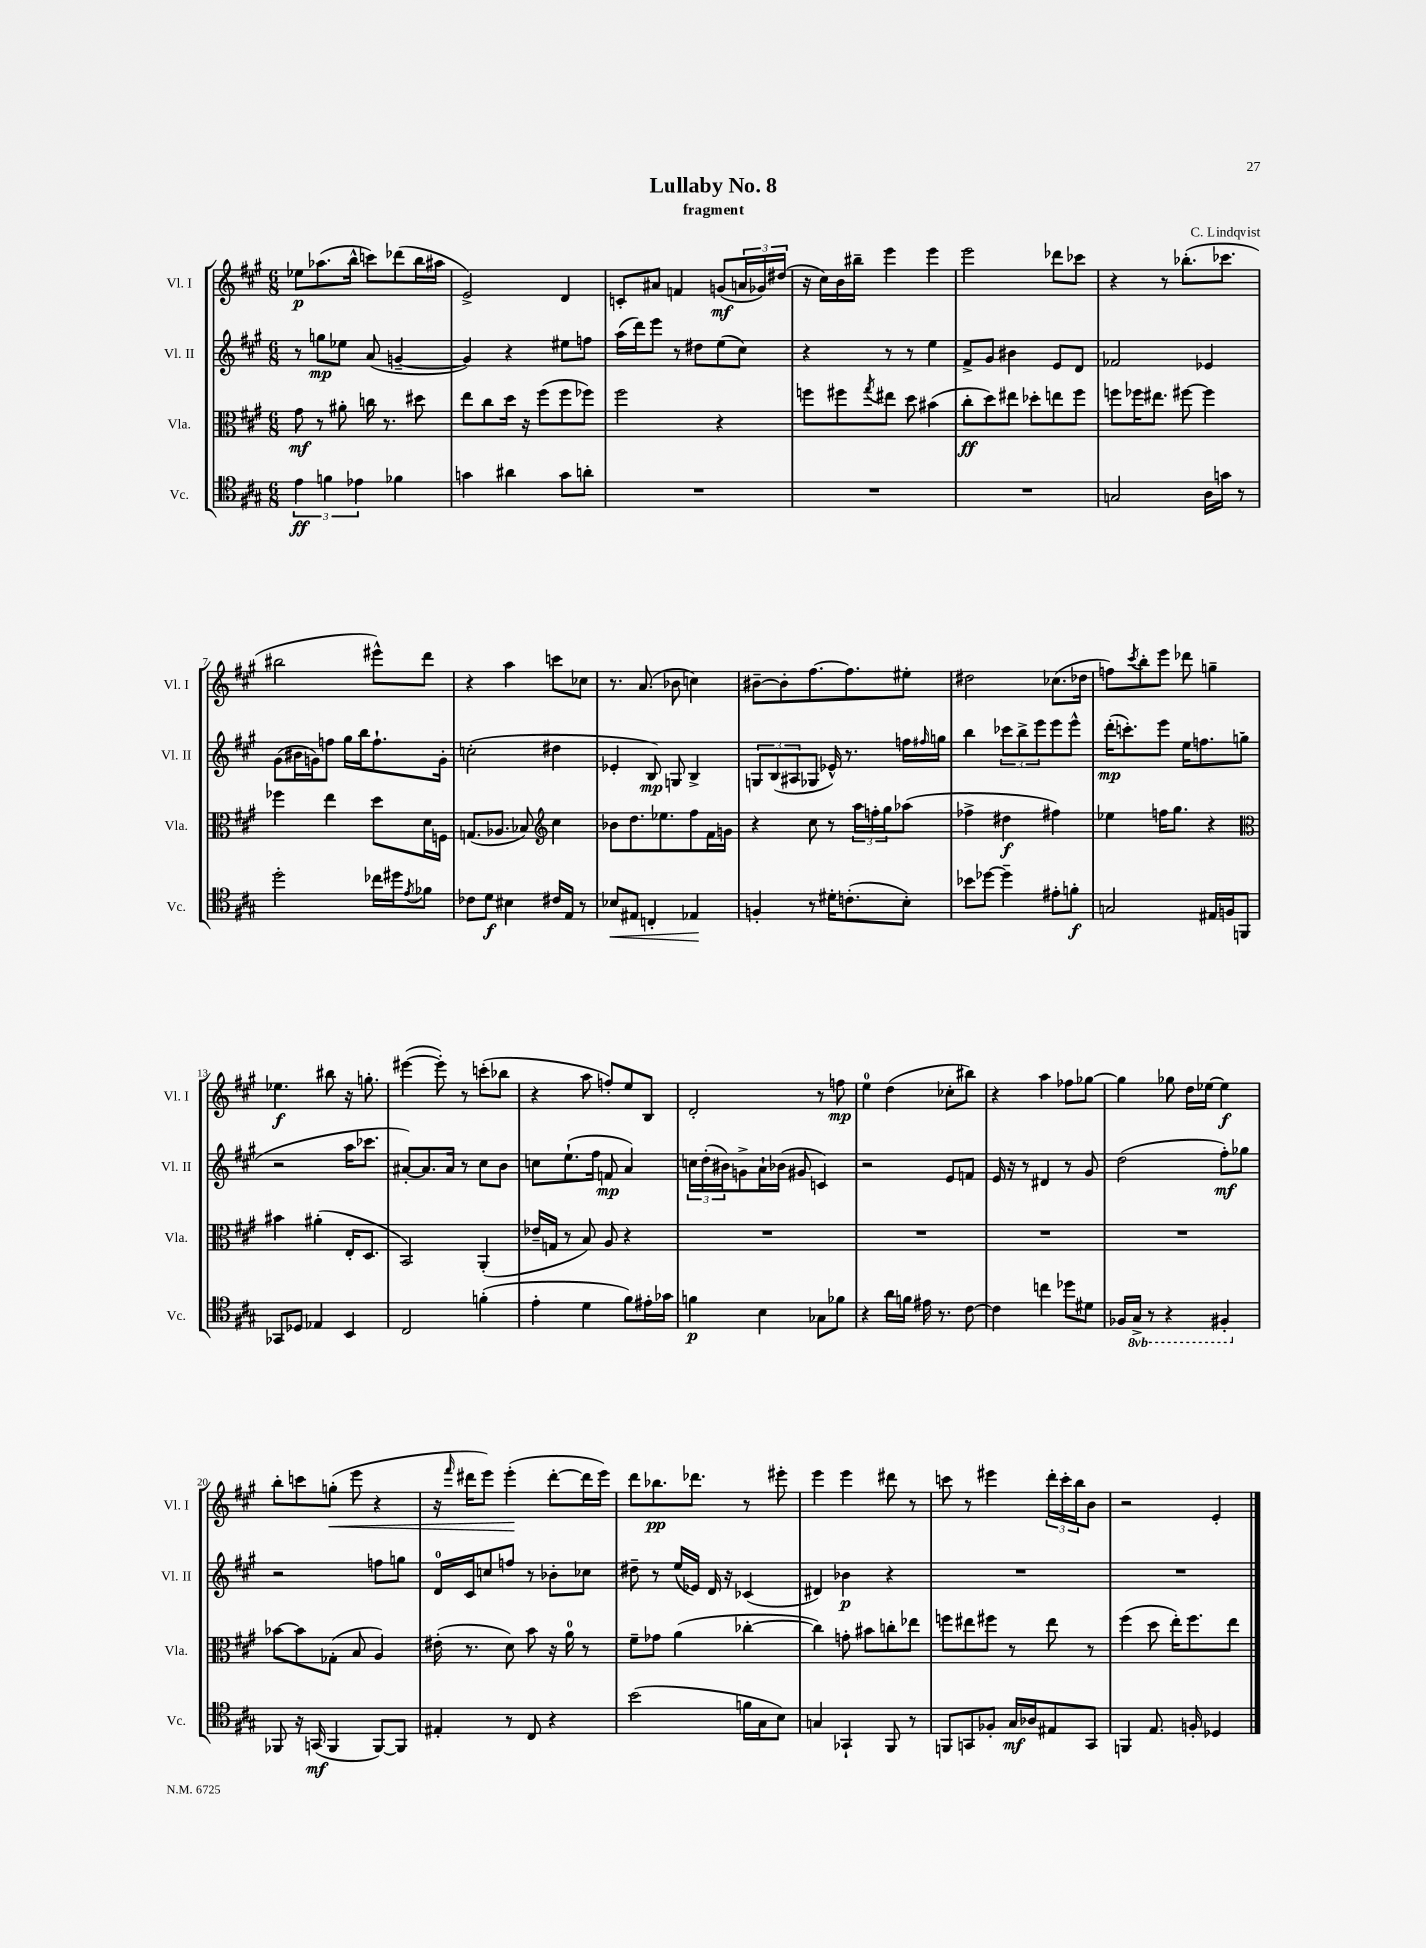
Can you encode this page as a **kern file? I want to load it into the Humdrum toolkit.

**kern	**dynam	**kern	**dynam	**kern	**dynam	**kern	**dynam
*part4	*part4	*part3	*part3	*part2	*part2	*part1	*part1
*staff4	*staff4	*staff3	*staff3	*staff2	*staff2	*staff1	*staff1
*I"Vc.	*	*I"Vla.	*	*I"Vl. II	*	*I"Vl. I	*
*I'Vc.	*	*I'Vla.	*	*I'Vl. II	*	*I'Vl. I	*
*clefC4	*	*clefC3	*	*clefG2	*	*clefG2	*
*k[f#c#g#]	*	*k[f#c#g#]	*	*k[f#c#g#]	*	*k[f#c#g#]	*
*M6/8	*	*M6/8	*	*M6/8	*	*M6/8	*
=1	=1	=1	=1	=1	=1	=1	=1
6e\	ff	8g#\	mf	8r	.	8ee-X\L	p
.	.	8r	.	8ggn\L	mp	(8.aa-X\	.
6fn\	.	.	.	.	.	.	.
.	.	8a#X'\	.	8ee-X\J	.	.	.
.	.	.	.	.	.	16bb^^\Jk	.
6e-X\	.	.	.	.	.	.	.
.	.	16ccn\	.	(8a/	.	8cccn\L)	.
.	.	8.r	.	.	.	.	.
4f-X\	.	.	.	[4gn~/	.	(8ddd-X\	.
.	.	8dd#X\	.	.	.	16bb\L	.
.	.	.	.	.	.	16aa#X\JJ	.
=2	=2	=2	=2	=2	=2	=2	=2
4gn\	.	8ee\L	.	4g/])	.	2e^/)	.
.	.	8cc#\	.	.	.	.	.
4a#X\	.	16dd\Jk	.	4r	.	.	.
.	.	16r	.	.	.	.	.
.	.	(8ff#\L	.	.	.	.	.
8g\L	.	8ff#\	.	8ee#X\L	.	4d/	.
8an'\J	.	8ff-X\J)	.	8ffn\J	.	.	.
=3	=3	=3	=3	=3	=3	=3	=3
2.r	.	2ff#\	.	(16aa\LL	.	8cn'/L	.
.	.	.	.	16ddd\J)	.	.	.
.	.	.	.	8eee\J	.	8a#X/J	.
.	.	.	.	8r	.	4fn/	.
.	.	.	.	8dd#X\L	.	.	.
.	.	4r	.	(8ee\	.	(8gn/L	mf
.	.	.	.	8cc#\J)	.	24an/L	.
.	.	.	.	.	.	24g-X/)	.
.	.	.	.	.	.	(24dd#X/JJ	.
=4	=4	=4	=4	=4	=4	=4	=4
2.r	.	8ffn\L	.	4r	.	16r	.
.	.	.	.	.	.	16cc#\LL)	.
.	.	8ff#X\	.	.	.	16b\	.
.	.	.	.	.	.	16bb#X~\JJ	.
.	.	8qgg#/	.	.	.	.	.
.	.	8ee#X\J	.	8r	.	4eee\	.
.	.	8dd\	.	8r	.	.	.
.	.	(4b#X\	.	4ee\	.	4eee\	.
=5	=5	=5	=5	=5	=5	=5	=5
2.r	.	8cc#'\L	ff	8f#^/L	.	2eee\	.
.	.	8dd\)	.	8g#/J	.	.	.
.	.	8ee#X\J	.	4b#X\	.	.	.
.	.	8dd-X'\L	.	.	.	.	.
.	.	8een\	.	8e/L	.	8ddd-X\L	.
.	.	8ff#\J	.	8d/J	.	8ccc-X\J	.
=6	=6	=6	=6	=6	=6	=6	=6
2Gn/	.	8ffn\L	.	2f-X/	.	4r	.
.	.	16ff-X\K	.	.	.	.	.
.	.	8.ee#X\J	.	.	.	.	.
.	.	.	.	.	.	8r	.
.	.	[8ff#X\	.	.	.	(8.bb-X'\L	.
16A\LL	.	4ff#\]	.	4e-X/	.	.	.
16gn\JJ	.	.	.	.	.	8.ccc-X\J	.
8r	.	.	.	.	.	.	.
!!LO:LB:g=z
=7	=7	=7	=7	=7	=7	=7	=7
2dd'\	.	4ff-X\	.	(8g#\L	.	2bb#X\	.
.	.	.	.	16b#X\L	.	.	.
.	.	.	.	16gn\J)	.	.	.
.	.	4ee\	.	8ffn\J	.	.	.
.	.	.	.	16gg#\LL	.	.	.
.	.	.	.	16bb\J	.	.	.
16cc-X\LL	.	8dd\L	.	8.ff`\	.	8eee#X^^\L)	.
16dd#X\J	.	.	.	.	.	.	.
8qe/	.	.	.	.	.	.	.
8f-X\J	.	16d\L	.	.	.	8ddd\J	.
.	.	16Fn\JJ	.	16g'\Jk	.	.	.
=8	=8	=8	=8	=8	=8	=8	=8
8c-X\L	.	(8.Gn/L	.	(2ccn'\	.	4r	.
8d\J	f	.	.	.	.	.	.
.	.	8.A-X/J	.	.	.	.	.
4B#X\	.	.	.	.	.	4aa\	.
.	.	8B-X/)	.	.	.	.	.
*	*	*clefG2	*	*	*	*	*
16c#X/LL	.	4cc#\	.	4dd#X\	.	8cccn\L	.
16E/JJ	.	.	.	.	.	.	.
8r	.	.	.	.	.	8cc-X\J	.
=9	=9	=9	=9	=9	=9	=9	=9
!	!LO:HP:b	!	!	!	!	!	!
8B-X/L	<	8b-X\L	.	4e-X'/	.	8.r	.
8E#X/J	.	8.dd\	.	.	.	.	.
.	.	.	.	.	.	(8.a/	.
4Cn'/	.	.	.	8B/)	mp	.	.
.	.	8.ee-X\	.	.	.	.	.
.	.	.	.	8Gn/	.	8b-X\	.
4E-X/	.	8ff#\	.	4B^/	.	4ccn\)	.
.	.	16f#\L	.	.	.	.	.
.	.	16gn\JJ	.	.	.	.	.
.	[	.	.	.	.	.	.
=10	=10	=10	=10	=10	=10	=10	=10
4Fn'/	.	4r	.	12Gn/L	.	[8b#X~\L	.
.	.	.	.	(12B/	.	.	.
.	.	.	.	.	.	8b#'\]	.
.	.	.	.	12A#X/	.	.	.
8r	.	8cc#\	.	8G-X/J	.	[8.ff#\	.
16d#X'\KL	.	8r	.	16e-X^^/)	.	.	.
(8.cn'\	.	.	.	8.r	.	8.ff#\]	.
.	.	24aa\LL	.	.	.	.	.
.	.	24ffn'\	.	.	.	.	.
.	.	24gg#\J	.	.	.	.	.
8B'\J)	.	(8aa-X\J	.	16ffn\LL	.	8ee#X'\J	.
.	.	.	.	16qqff#X/	.	.	.
.	.	.	.	16ggn\JJ	.	.	.
=11	=11	=11	=11	=11	=11	=11	=11
8b-X\L	.	4ff-X^\	.	4bb\	.	2dd#X\	.
[8dd-X\J	.	.	.	.	.	.	.
4dd-~\]	.	4dd#X\	f	12ccc-X\L	.	.	.
.	.	.	.	12bb^\	.	.	.
.	.	.	.	12eee\	.	.	.
8e#X'\L	.	4ff#X\)	.	8eee\	.	(8.cc-X\L	.
8fn'\J	f	.	.	8eee^^\J	.	.	.
.	.	.	.	.	.	16dd-X\Jk	.
=12	=12	=12	=12	=12	=12	=12	=12
2Gn/	.	4ee-X\	.	(16ddd'\KL	mp	8ffn\L)	.
.	.	.	.	8.cccn'\)	.	.	.
.	.	.	.	.	.	8qccc#/	.
.	.	.	.	.	.	8bb'\	.
.	.	16ffn\KL	.	8eee\J	.	8eee\J	.
.	.	8.gg#\J	.	.	.	.	.
.	.	.	.	16ee\KL	.	8ddd-X\	.
.	.	.	.	8.ffn\	.	.	.
16E#X/LL	.	4r	.	.	.	4ggn~\	.
16Fn/J	.	.	.	.	.	.	.
8FFn/J	.	.	.	(8ggn\J	.	.	.
!!LO:LB:g=z
=13	=13	=13	=13	=13	=13	=13	=13
*	*	*clefC3	*	*	*	*	*
8GG-X/L	.	4b#X\	.	2r	.	4.ee-X\	f
8D-X/J	.	.	.	.	.	.	.
4E-X/	.	(4a#X'\	.	.	.	.	.
.	.	.	.	.	.	8bb#X\	.
4BB/	.	16E'/KL	.	16aa\KL	.	16r	.
.	.	8.D/J	.	8.ccc-X\J	.	8.ggn'\	.
=14	=14	=14	=14	=14	=14	=14	=14
2C#/	.	2BB/)	.	[8a#X'/L)	.	([4eee#X\	.
.	.	.	.	8.a#/]	.	.	.
.	.	.	.	.	.	8eee#'\])	.
.	.	.	.	16a#/Jk	.	.	.
.	.	.	.	8r	.	8r	.
(4fn'\	.	(4AA'/	.	8cc#\L	.	(8cccn'\L	.
.	.	.	.	8b\J	.	8bb-X\J	.
=15	=15	=15	=15	=15	=15	=15	=15
4e'\	.	16e-X~/LL	.	8ccn\L	.	4r	.
.	.	16Gn/JJ	.	.	.	.	.
.	.	8r	.	(8.ee`\	.	.	.
4d\	.	8B/)	.	.	.	8aa\	.
.	.	.	.	16ff#\Jk	.	.	.
.	.	8A/	.	8fn/	mp	8ffn'/L)	.
8f#\L)	.	4r	.	4a/)	.	8ee/	.
16e#X'\L	.	.	.	.	.	8B/J	.
16g-X\JJ	.	.	.	.	.	.	.
=16	=16	=16	=16	=16	=16	=16	=16
4fn\	p	2.r	.	24ccn\LL	.	2d'/	.
.	.	.	.	(24dd'\	.	.	.
.	.	.	.	24b#X\J)	.	.	.
.	.	.	.	8gn^\	.	.	.
4B\	.	.	.	16a`\L	.	.	.
.	.	.	.	(16b-X\JJ	.	.	.
.	.	.	.	8g#X/	.	.	.
8G-X\L	.	.	.	4cn/)	.	8r	.
8f-X\J	.	.	.	.	.	8ffn\	mp
=17	=17	=17	=17	=17	=17	=17	=17
4r	.	2.r	.	2r	.	4ee\	.
16a\LL	.	.	.	.	.	(4dd\	.
16fn\JJ	.	.	.	.	.	.	.
16e#X\	.	.	.	.	.	.	.
8.r	.	.	.	.	.	.	.
.	.	.	.	8e/L	.	8cc-X'\L	.
[8c#\	.	.	.	8fn/J	.	8bb#X\J)	.
=18	=18	=18	=18	=18	=18	=18	=18
4c#\]	.	2.r	.	16e/	.	4r	.
.	.	.	.	16r	.	.	.
.	.	.	.	8r	.	.	.
4ccn\	.	.	.	4d#X/	.	4aa\	.
8dd-X\L	.	.	.	8r	.	8ff-X\L	.
8d#X\J	.	.	.	8g#/	.	[8gg-X\J	.
=19	=19	=19	=19	=19	=19	=19	=19
16F-X/LL	.	2.r	.	(2dd\	.	4gg-\]	.
*8ba	*	*	*	*	*	*	*
16GG#^/JJ	.	.	.	.	.	.	.
8r	.	.	.	.	.	.	.
4r	.	.	.	.	.	8gg-X\	.
.	.	.	.	.	.	16dd\LL	.
.	.	.	.	.	.	[16ee-X\JJ	.
4FF#X'/	.	.	.	8ff#'\L)	mf	4ee-\]	f
.	.	.	.	8gg-X\J	.	.	.
!!LO:LB:g=z
=20	=20	=20	=20	=20	=20	=20	=20
*X8ba	*	*	*	*	*	*	*
8FF-X/	.	[8b-X\L	.	2r	.	8bb'\L	.
16r	.	8b-\]	.	.	.	8cccn\	.
(16GGn/	mf	.	.	.	.	.	.
!	!	!	!	!	!	!	!LO:HP:b
4FF-/	.	(8G-X'\J	.	.	.	(8ggn'\J	<
.	.	8B/	.	.	.	8eee\	.
[8FF-/L)	.	4A/)	.	8ffn\L	.	4r	.
8FF-/J]	.	.	.	8ggn\J	.	.	.
=21	=21	=21	=21	=21	=21	=21	=21
4E#X'/	.	(16e#X'\	.	16d/LL	.	16r	.
.	.	.	.	.	.	16qqfff#/	.
.	.	8.r	.	16c#/J	.	16ddd#X\KL	.
.	.	.	.	8ccn/	.	8eee\J)	.
8r	.	8d\)	.	8ffn/J	.	(4eee'\	.
8C#/	.	8b\	.	8r	.	.	.
4r	.	16r	.	8b-X'\L	.	[8ddd#'\L	[
.	.	16a\	.	.	.	.	.
.	.	8r	.	8cc-X\J	.	16ddd#\L]	.
.	.	.	.	.	.	16eee\JJ)	.
=22	=22	=22	=22	=22	=22	=22	=22
(2b\	.	8f#~\L	.	8dd#X~\	.	8ddd\L	.
.	.	8g-X\J	.	8r	.	8.bb-X\	pp
.	.	(4a\	.	(16ee/LL	.	.	.
.	.	.	.	16e-X/JJ)	.	8.ddd-X\J	.
.	.	.	.	16d/	.	.	.
.	.	.	.	16r	.	.	.
16fn\LL	.	[4cc-X'\	.	(4c-X/	.	8r	.
16G#\J	.	.	.	.	.	.	.
8B\J)	.	.	.	.	.	8eee#X'\	.
=23	=23	=23	=23	=23	=23	=23	=23
4Gn/	.	4cc-\])	.	4d#X/)	.	4eee\	.
4GG-X`/	.	8gn'\	.	4b-X\	p	4eee\	.
.	.	8b#X\L	.	.	.	.	.
8FF#/	.	8ccn'\	.	4r	.	8ddd#X\	.
8r	.	8ee-X\J	.	.	.	8r	.
=24	=24	=24	=24	=24	=24	=24	=24
8FFn/L	.	8ffn\L	.	2.r	.	8cccn\	.
8GGn/	.	8ee#X\	.	.	.	8r	.
8F-X'/J	.	8ff#X\J	.	.	.	4eee#X\	.
16G#/LL	mf	8r	.	.	.	.	.
16A-X/J	.	.	.	.	.	.	.
8E#X/	.	8ee#\	.	.	.	24ddd'\LL	.
.	.	.	.	.	.	24ccc'\	.
.	.	.	.	.	.	24bb\J	.
8GG/J	.	8r	.	.	.	8b\J	.
=25	=25	=25	=25	=25	=25	=25	=25
4FFn/	.	(4ff#\	.	2.r	.	2r	.
8.E/	.	8dd\	.	.	.	.	.
.	.	16ee'\KL)	.	.	.	.	.
16Fn'/	.	8.ff#\	.	.	.	.	.
4D-X/	.	.	.	.	.	4e'/	.
.	.	8ee\J	.	.	.	.	.
==	==	==	==	==	==	==	==
*-	*-	*-	*-	*-	*-	*-	*-
